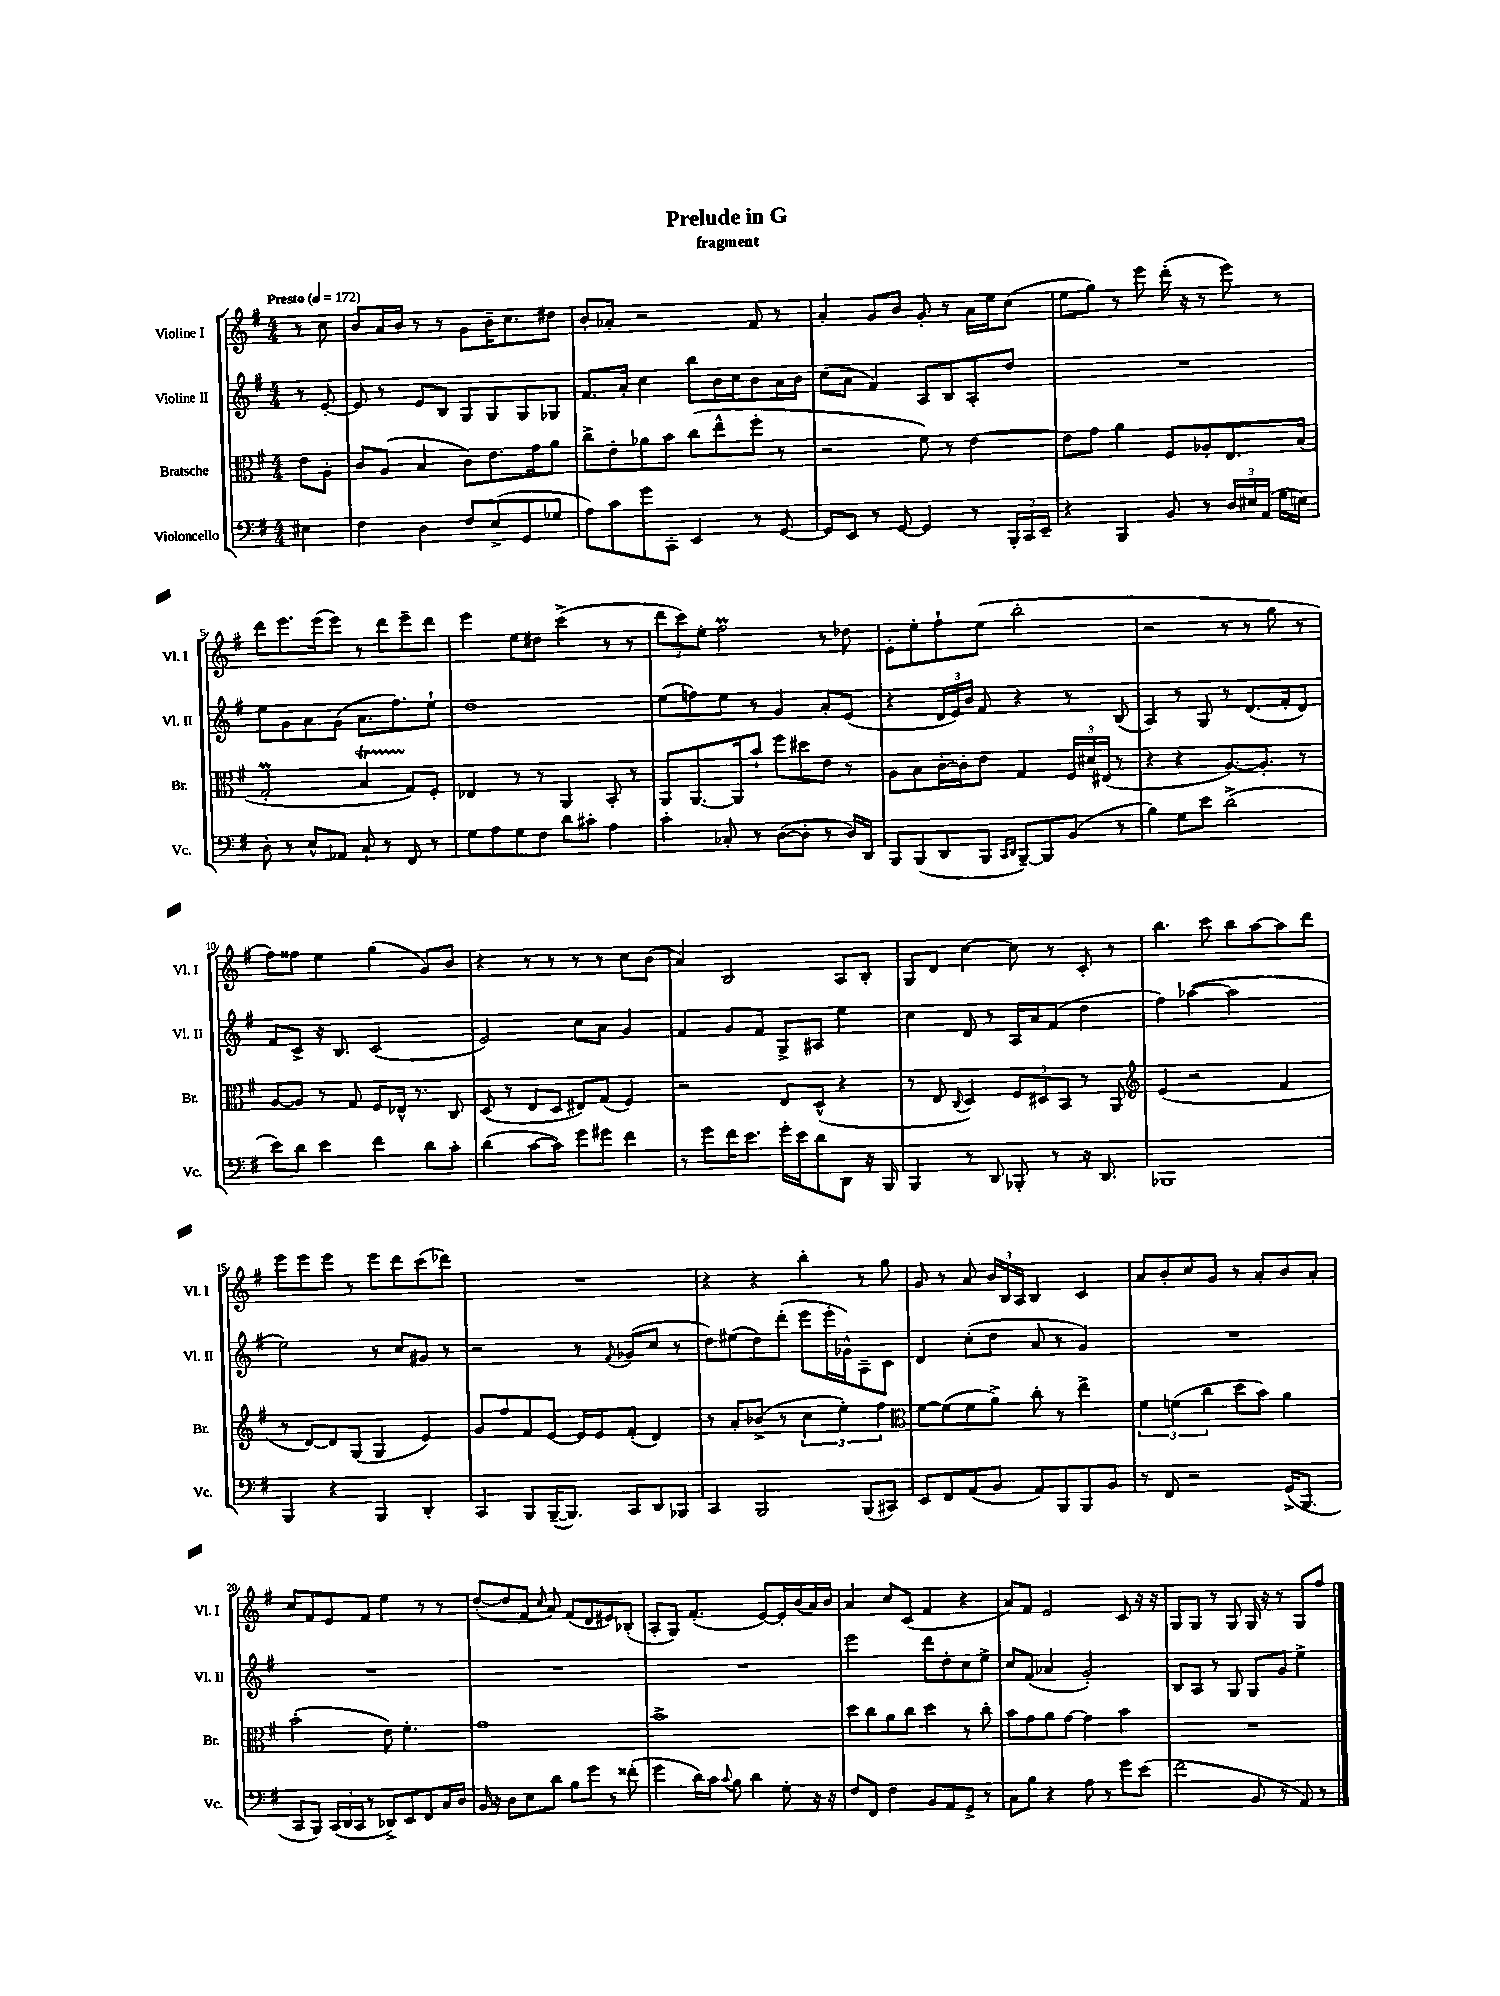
\header { title = "Prelude in G" subtitle = "fragment" }
<<
\new StaffGroup <<
\new Staff = "s0" \with { instrumentName = "Violine I" shortInstrumentName = "Vl. I" } {
    \clef treble \key g \major \numericTimeSignature \time 4/4 \partial 4 \tempo "Presto" 4 = 172
    \autoBeamOff r8 c''8 |
    b'8[ a'16 b'16] r8 r8 g'8[ b'16-- c''8. dis''8] |
    b'8[-. aes'8]-. r2 fis'8 r8 |
    a'4-. g'8[ b'8] g'8-. r8 a'16[ e''16 c''8]( |
    e''8[ g''8]) r8 e'''8 d'''16-.( r16 r8 e'''8) r8 |
    d'''8[ e'''8. e'''16( e'''8]) r8 d'''8[ e'''8-- d'''8] |
    e'''4 e''8[ dis''8] c'''4->( r8 r8 |
    \tuplet 3/2 { d'''8[ c'''8) e''8]-. } fis''2\prall r8 des''8 |
    e'8[-. e''8-. fis''8-! e''8]( b''2-. |
    r2 r8 r8 g''8 r8 |
    fis''8[) fisis''8] e''4 g''4( g'8[) b'8] |
    r4 r8 r8 r8 r8 c''8[ b'8]( |
    a'4) b2 a8[ b8]-. |
    g8[ d'8] c''4~ c''8 r8 c'8-. r8 |
    b''4. c'''8 b''8[ a''8~ a''8 d'''8] |
    e'''8[ e'''8 e'''8] r8 e'''8[ d'''8 c'''8( des'''8]) |
    R1 |
    r4 r4 b''4-. r8 g''8 |
    g'8 r8 a'8 \tuplet 3/2 { b'16[ b16 a16] } b4 c'4 |
    a'8[ b'8-. c''8 g'8] r8 a'8[-. b'8 a'8]-. |
    c''8[ fis'8 e'8 fis'8] e''4 r8 r8 |
    d''8[~-.( d''8 fis'8] \grace { c''16 } a'8) fis'8[( d'8 eis'8) bes8]-.( |
    a8[-. g8]) fis'4.-.( e'8[~) e'16-. b'16( a'16) b'16] |
    a'4 c''8[ c'8]( fis'4 r4 |
    a'8[) fis'8] e'2 c'8 r16 r16 |
    g8[ g8] r8 g8 g16 r16 r8 g8[ fis''8] \bar "|." |
}
\new Staff = "s1" \with { instrumentName = "Violine II" shortInstrumentName = "Vl. II" } {
    \clef treble \key g \major \numericTimeSignature \time 4/4 \partial 4
    \autoBeamOff r8 e'8~-. |
    e'8 r8 e'8[ b8] g8[ g8 g8 ges8] |
    fis'8.[ a'16]-. c''4 b''8[ b'16 c''16 b'8 a'16 b'16] |
    c''8[( a'8] fis'4) a8[ b8 a8-. d''8] |
    R1 |
    e''8[ g'8 a'8 g'8]( a'8.[ fis''8.) e''8]-! |
    d''1 |
    e''8[( f''8) e''8] r8 g'4 a'8[-. e'8]( |
    r4 \tuplet 3/2 { d'16[ e'16) b'16] } fis'8 r4 r8 b8( |
    a4) r8 g8 r8 d'8.[( fis'16-. d'8]) |
    fis'8[ c'8]-> r16 b8. c'2( |
    e'2) c''8[ a'8] g'4 |
    fis'4 g'8[ fis'8] g8[-> ais8] e''4 |
    c''4 d'8 r8 a16[ a'16 fis'8]( d''4 |
    fis''4) aes''4~( aes''2 |
    e''2) r8 c''8[ gis'8] r8 |
    r2 r8 \appoggiatura { fis'8 } ges'8[( c''8] r8 |
    d''8[) eis''8( d''8) d'''8]-.( e'''8[ e'''16-. ges'16-^) a8-- c'8] |
    d'4 c''8[-.( d''8] a'8 r8 g'4) |
    R1 |
    R1 |
    R1 |
    R1 |
    e'''2 d'''8[ d''8-. c''8 e''8]-> |
    c''8[ fis'8]( aes'4 g'2-.) |
    b8[ a8] r8 g8 g8[ g'8] e''4-> \bar "|." |
}
\new Staff = "s2" \with { instrumentName = "Bratsche" shortInstrumentName = "Br." } {
    \clef alto \key g \major \numericTimeSignature \time 4/4 \partial 4
    \autoBeamOff e'8[ a8]-. |
    c'8[ a8]( b4 c'8[) e'8. g'16 a'8] |
    c''8[-> e'8-. aes'8 b'8] c''8[( e''8-^ fis''8]-. r8 |
    r2 fis'8) r8 e'4~ |
    e'8[ g'8] a'4 fis8[ aes8-. e8. b16]( |
    g2-.\prall b4\startTrillSpan g8[\stopTrillSpan) fis8]-. |
    ees4 r8 r8 a,4 b,8-. r8 |
    a,8[ a,8.~ a,16 b'8]-! fis''8[ dis''8 e'8] r8 |
    a8[ b8 c'16~-. c'16-. e'8] g4 \tuplet 3/2 { fis16[ dis'16 eis16]( } r8 |
    r4 r4 a8.[~) a8.]-. r8 |
    a8[~ a8] r8 g8 fis8[ ees16]-^ r8. c8 |
    d8( r8 e8[ d8] eis8[) g8]( fis4) |
    r2 e8[ d8]-^( r4 |
    r8 e8 \appoggiatura { c8 } d4) \tuplet 3/2 { fis8[ dis8 b,8] } r8 a,8 |
    \clef treble e'4( r2 fis'4 |
    r8 d'8[~) d'8 g8]( g4 e'4) |
    g'8[ fis''8 fis'8 e'8]~ e'16[ e'16 fis'8]-.( d'4) |
    r8 a'8[-. bes'8]->( r8 \tuplet 3/2 { c''4 e''4-.) fis''4 } |
    \clef alto fis'8[~ fis'8( fis'8 a'8]->) c''8-. r8 e''4-> |
    \tuplet 3/2 { fis'4 f'4( c''4 } d''8[ b'8]) a'4 |
    b'2-.( e'8) fis'4.-. |
    g'1 |
    b'1-> |
    d''8[ c''8 a'8 c''8] d''4 r8 c''8-. |
    b'8[ g'8 a'8 g'8]~ g'4 b'4 |
    R1 \bar "|." |
}
\new Staff = "s3" \with { instrumentName = "Violoncello" shortInstrumentName = "Vc." } {
    \clef bass \key g \major \numericTimeSignature \time 4/4 \partial 4
    \autoBeamOff eis4 |
    fis4 d4 fis8[ e8->( g,8 ges8] |
    a8[) c'8 g'8 c,8]-. e,4 r8 g,8~ |
    g,8[ e,8] r8 g,8~ g,4 r8 \tuplet 3/2 { b,,16[-. c,16 e,16]-- } |
    r4 b,,4 b,8 r8 \tuplet 3/2 { d16[ eis16 a,16]( } g16[ e16]) |
    d8-. r8 e8[-^ aes,8] c8-! r8 fis,8 r8 |
    g8[ a8 g8 fis8] d'8[ cis'8]-. a4 |
    c'4-. ces8-. r8 d8[~( d8]-. r8 d16[) d,16] |
    b,,8[ b,,8( d,8 b,,8] \grace { c,16[ d,16] } b,,8[~--) b,,8 b,8]( r8 |
    b4) g8[ e'8] d'2->( |
    e'8[) d'8] e'4 fis'4 d'8[ c'8]-. |
    d'4( c'8[~ c'8]) g'8[ gis'8] fis'4 |
    r8 g'8[ fis'16 e'8.] g'16[-. e'16 d'8 d,8] r16 b,,16 |
    b,,4 r8 d,8 bes,,8-. r8 r16 d,8. |
    bes,,1 |
    b,,4 r4 b,,4 d,4-. |
    c,4 b,,8[ b,,16~--( b,,8.]) c,8[ d,8 bes,,8] |
    c,4 b,,2 b,,8[( cis,8]) |
    e,8[ fis,8 a,8( b,8] a,8[) b,,8 b,,8 b,8] |
    r8 fis,8 r2 g,16[->( b,,8.] |
    c,8[ b,,8]) \tuplet 3/2 { c,16[( d,16 c,16] } r8 des,8[->) e,8 fis,8 c16 d16] |
    b,16 r16 d8[ e8 d'8] b8[ g'8] r8 fisis'8-.( |
    g'4 d'16[) c'16] \appoggiatura { c'8 } b8 d'4 g8-. r16 r16 |
    fis8[ fis,8] fis4 b,8[ a,8 g,8]-> r8 |
    c8[ b8] r4 a8 r8 g'8[ e'8]( |
    fis'2 b,8 r8 a,8) r8 \bar "|." |
}
>>
>>
